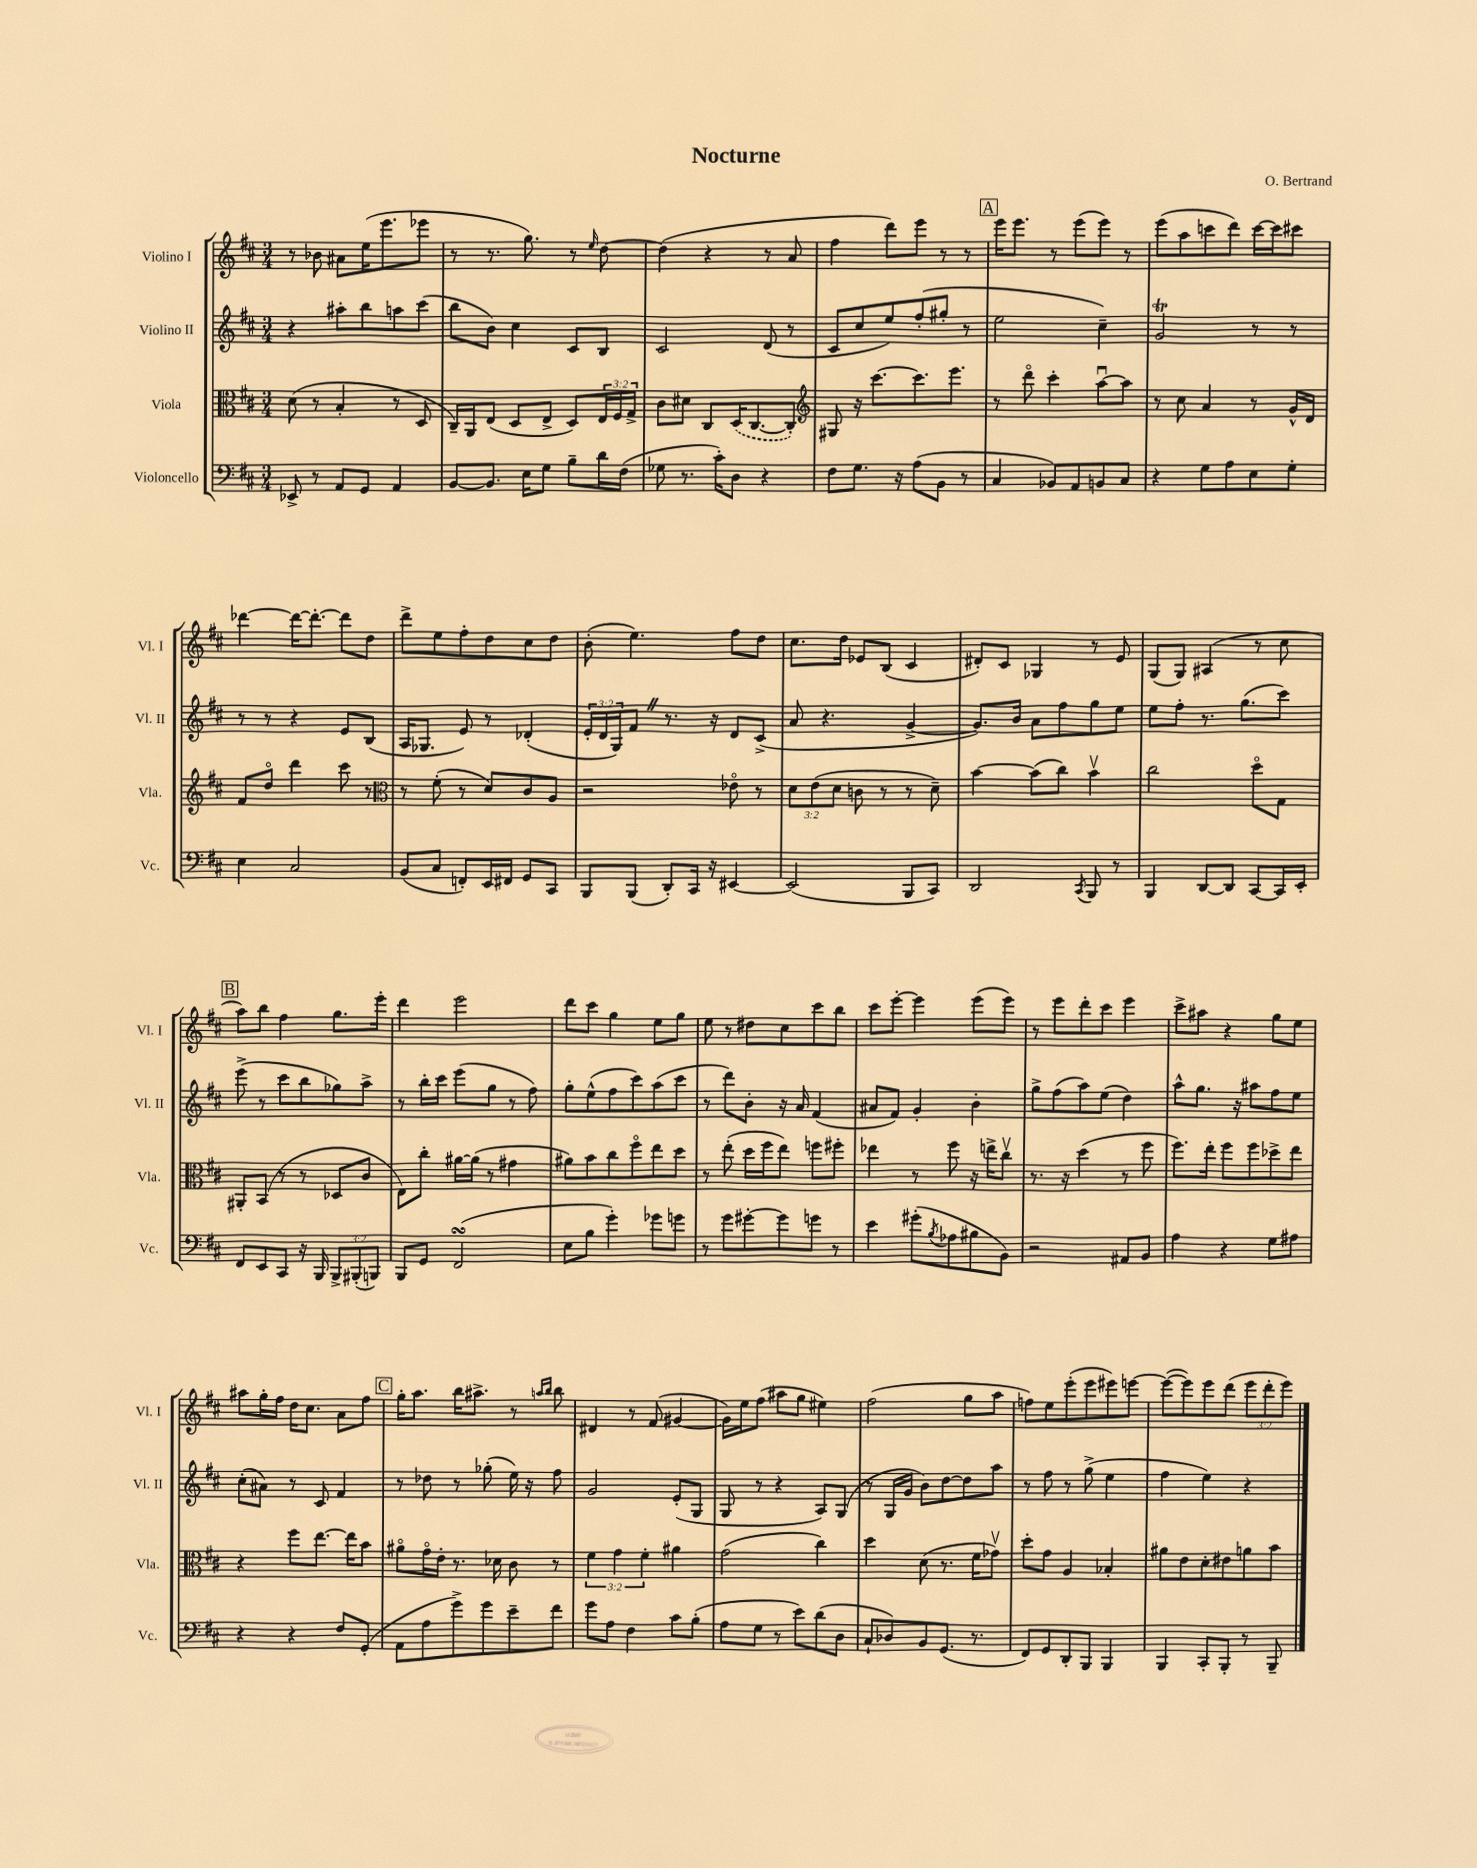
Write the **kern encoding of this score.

**kern	**kern	**kern	**kern
*part4	*part3	*part2	*part1
*staff4	*staff3	*staff2	*staff1
*I"Violoncello	*I"Viola	*I"Violino II	*I"Violino I
*I'Vc.	*I'Vla.	*I'Vl. II	*I'Vl. I
*clefF4	*clefC3	*clefG2	*clefG2
*k[f#c#]	*k[f#c#]	*k[f#c#]	*k[f#c#]
*M3/4	*M3/4	*M3/4	*M3/4
=1	=1	=1	=1
8EE-X^/	(8d\	4r	8r
8r	8r	.	8b-X\
8AA/L	4B'/	8aa#X'\L	8a#X\L
8GG/J	.	8bb\	(16ee\K
.	.	.	8.eee\
4AA/	8r	8aan\	.
.	8D/	(8ccc#\J	8eee-X\J
=2	=2	=2	=2
[8BB/L	16C#~/LL)	8bb\L	8r
.	16AA/J	.	.
8.BB/J]	(8E/J	8b\J)	8.r
.	8D/L	4cc#\	.
16E\KL	.	.	8.gg\)
8G\J	8E^/J	.	.
8B~\L	8D/L)	8c#/L	8r
.	.	.	16qqee/
16d\L	24E/L	8B/J	[8dd\
.	24F#/	.	.
(16F#\JJ	.	.	.
.	24G^/JJ	.	.
=3	=3	=3	=3
8G-X\	8c#\L	2c#/	(4dd\]
8.r	8d#X\J	.	.
.	8C#/L	.	4r
16c#'\KL)	.	.	.
8D\J	(16D/K	.	.
.	[8.C#/	.	.
4r	.	(8d/	8r
.	8C#'/J])	8r	8a/
=4	=4	=4	=4
*	*clefG2	*	*
8F#\L	8G#X/	8c#/L	4ff#\
8.G\J	16r	8cc#/	.
.	[8.ccc#\L	.	.
.	.	8ee/)	8ddd\L)
16r	.	.	.
(8A\L	8.ccc#\]	(8ff#'/	8eee\J
8BB\J	.	8gg#X'/J	8r
.	8.eee\J	.	.
8r	.	8r	8r
!!LO:REH:place=s1:t=A
=5	=5	=5	=5
4C#/	8r	2ee\	16eee\KL
.	.	.	8.eee\J
.	8ddd\	.	.
8BB-X/L)	4ccc#'\	.	8r
8AA/	.	.	(8eee\L
8BBn/	[8aau\L	4cc#~\)	8eee\J)
8C#/J	8aa\J]	.	8r
=6	=6	=6	=6
4r	8r	2gT/	(8eee\L
.	8cc#\	.	8aa\
8G\L	4a/	.	8cccn\
8A\	.	.	8ddd\J)
8E\	8r	8r	[16ccc\LL
.	.	.	16ccc\J]
8G'\J	16g^^/LL	8r	8ccc#X\J
.	16d/JJ	.	.
!!LO:LB:g=z
=7	=7	=7	=7
4E\	8f#/L	8r	[4ddd-X\
.	8dd/J	8r	.
2C#/	4ddd\	4r	16ddd-\KL_
.	.	.	8.ddd-'\J_
.	8ccc#\	8e/L	8ddd-\L]
.	8r	(8B/J	8dd\J
=8	=8	=8	=8
*	*clefC3	*	*
(8BB/L	8r	16A/KL	8ddd^\L
.	.	8.G-X/J	.
8C#/J	(8f#'\	.	8ee\
8FFn'/L)	8r	8e/)	8ff#'\
16EE/L	8d/L)	8r	8dd\
16FF#X/JJ	.	.	.
8GG/L	8c#/	(4d-X'/	8cc#\
8CC#/J	8A/J	.	8dd\J
=9	=9	=9	=9
8BBB/L	2r	24e'/LL	(8b'\
.	.	24d/	.
.	.	24G/J)	.
(8BBB/J	.	8f#Z/J	4.ee\)
8DD'/L)	.	8.r	.
16CC#/Jk	.	.	.
16r	.	16r	.
[4EE#X/	8e-X\	8d/L	8ff#\L
.	8r	(8c#^/J	8dd\J
=10	=10	=10	=10
(2EE#/]	12d\L	8a/	8.cc#\L
.	(12e\	.	.
.	.	4.r	.
.	12d\J	.	.
.	.	.	16dd\Jk
.	8cn\	.	8e-X/L
.	8r	.	(8B/J
8BBB/L	8r	[4g^/	4c#/
8CC#/J)	8d~\)	.	.
=11	=11	=11	=11
2DD/	[4b\	8.g/L])	8d#X'/L)
.	.	.	8c#/J
.	.	16b/Jk	.
.	(8b\L]	8a\L	4G-X/
.	8cc#\J)	8ff#\	.
8qCC#/	.	.	.
8BBB/	4bv\	8gg\	8r
8r	.	8ee\J	8e/
=12	=12	=12	=12
4BBB/	2cc#\	8ee\L	(8G/L
.	.	8ff#'\J	8G/J)
[8DD/L	.	8.r	(4A#X/
8DD/J]	.	.	.
.	.	(8.gg\L	.
[8CC#/L	8dd\L	.	8r
16CC#/L]	8G\J	8ccc#\J)	8cc#\
16EE'/JJ	.	.	.
!!LO:LB:g=z
!!LO:REH:place=s1:t=B
=13	=13	=13	=13
8FF#/L	8AA#X'/L	(8eee^\	8aa\L)
8EE/	(8BB/J	8r	8bb\J
8CC#/J	8r	8ccc#\L	4ff#\
16r	8r	8bb\	.
16BBB/	.	.	.
12BBB^/L	8D-X/L	8gg-X\)	8.gg\L
(12BBB#X'/	.	.	.
.	8c#/J	8aa^\J	.
12BBBn/J)	.	.	.
.	.	.	16eee'\Jk
=14	=14	=14	=14
8BBB/L	8E\L)	8r	4ddd\
8GG/J	8cc#'\J	16bb'\LL	.
.	.	16ccc#\JJ	.
(2FF#sSsS/	[16a#X\LL	(8eee\L	2eee\
.	(16a#\JJ]	.	.
.	8r	8gg\J	.
.	4g#X\	8r	.
.	.	8ff#\)	.
=15	=15	=15	=15
8E\L	8a#X\L)	8gg'\L	8ddd\L
8B\J	8b\	(8ee^^\	8ccc#\J
4g'\)	8cc#\	8ff#\	4gg\
.	8ff#\	8ccc#\)	.
8g-X\L	8ee\	(8aa\	8ee\L
8gn\J	8dd\J	8ccc#\J	8gg\J
=16	=16	=16	=16
8r	8r	8r	8ee\
8g\L	(8ee'\	8ddd\L)	8r
[8g#X'\	16dd\LL	8b'\J	8dd#X\L
.	16ff#\J	.	.
8g#\]	8ee\J)	16r	8cc#\
.	.	16a/	.
8gn\J	8ffn\L	(4f#/	8ccc#\
8r	8ff#X'\J	.	8bb\J
=17	=17	=17	=17
4e\	4ee-X\	8a#X/L	8ccc#\L
.	.	8f#/J)	[8eee'\J
(8g#X'\L	8r	4g'/	4eee\]
8qB/	.	.	.
8A-X\	8ff#\	.	.
8B#X\	16r	4b'\	(8eee\L
.	16een^\KL	.	.
8BB\J)	8cc#v\J	.	8eee\J)
=18	=18	=18	=18
2r	8.r	8gg^\L	8r
.	.	(8ff#\	8eee\L
.	16r	.	.
.	(4dd\	8aa\)	8ddd'\
.	.	(8ee\J	8ccc#\J
8AA#X/L	8r	4dd\)	4eee\
8BB/J	8ff#\	.	.
=19	=19	=19	=19
4A\	8.ff#\L)	8aa^^\L	8ccc#^\L
.	.	8.gg\J	8aa#X\J
.	16ee'\Jk	.	.
4r	8ff#\L	.	4r
.	.	16r	.
.	8ff#\	8aa#X\L	.
8G\L	8dd-X^\	8ff#\	8gg\L
8A#X\J	8ee\J	8ee\J	8ee\J
!!LO:LB:g=z
=20	=20	=20	=20
4r	4r	(8cc#'\L	8aa#X\L
.	.	8a#X\J)	16gg'\L
.	.	.	16ff#\JJ
4r	8ff#\L	8r	16dd\KL
.	.	.	8.cc#\J
.	[8.ee\J	8c#/	.
8F#/L	.	4f#/	8a\L
.	16ee\KL]	.	.
(8GG'/J	8b\J	.	8ff#\J
!!LO:REH:place=s1:t=C
=21	=21	=21	=21
8AA\L	8a#X\L	8r	16gg'\KL
.	.	.	8.aa\J
8A\	16g\L	8dd-X\	.
.	16e'\JJ	.	.
8g^\)	8.r	8r	16bb\KL
.	.	.	8.aa#X^\J
8g\	.	(8gg-X'\	.
.	16d-X\	.	.
8e~\	8c#\	16ee\)	8r
.	.	16r	.
.	.	.	16qqaan/LL
.	.	.	16qqbb/JJ
8f#\J	8r	8ff#\	8bb\
=22	=22	=22	=22
8g\L	6f#\	2g/	4d#X/
8A\J	.	.	.
.	6g\	.	.
4F#\	.	.	8r
.	6f#'\	.	.
.	.	.	(8f#/
8c#\L	4a#X\	(8e'/L	[4g#X/
(8B'\J	.	8G/J	.
=23	=23	=23	=23
8A\L	(2g\	8G/	16g#\LL])
.	.	.	16ee\J
8G\J	.	8r	(8ff#\J
8r	.	4r	8aa#X\L
8e\L)	.	.	8gg\J
(8d\	4cc#\)	8A/L)	4ee#X\)
8D\J	.	(8G/J	.
=24	=24	=24	=24
8C#`/L	4dd\	8r	(2ff#\
8D-X/)	.	16G/LL	.
.	.	16g/JJ	.
8BB/	(8d\	8b\L)	.
(8.GG/J	8.r	[8dd\	.
.	.	8dd\]	8gg\L
8.r	16f#\KL	.	.
.	8g-Xv\J)	8aa\J	8aa\J
=25	=25	=25	=25
8FF#/L)	8dd'\L	8r	8ffn\L)
8GG/	8g\J	8ff#\	8ee\
8DD'/	4A/	8r	(8eee'\
8BBB/J	.	(8gg^\	8eee\
4BBB/	4B-X'/	4ee\	8eee#X\)
.	.	.	[8eeen\J
=26	=26	=26	=26
4BBB/	8a#X\L	4ff#\	(8eee\L_
.	8e\	.	8eee\])
8CC#'/L	8d'\	4ee\)	8eee\
8BBB'/J	8e#X\	.	(8ddd\J
8r	8an\	4r	12eee\L
.	.	.	12ddd'\
8BBB~/	8b\J	.	.
.	.	.	12eee\J)
==	==	==	==
*-	*-	*-	*-
